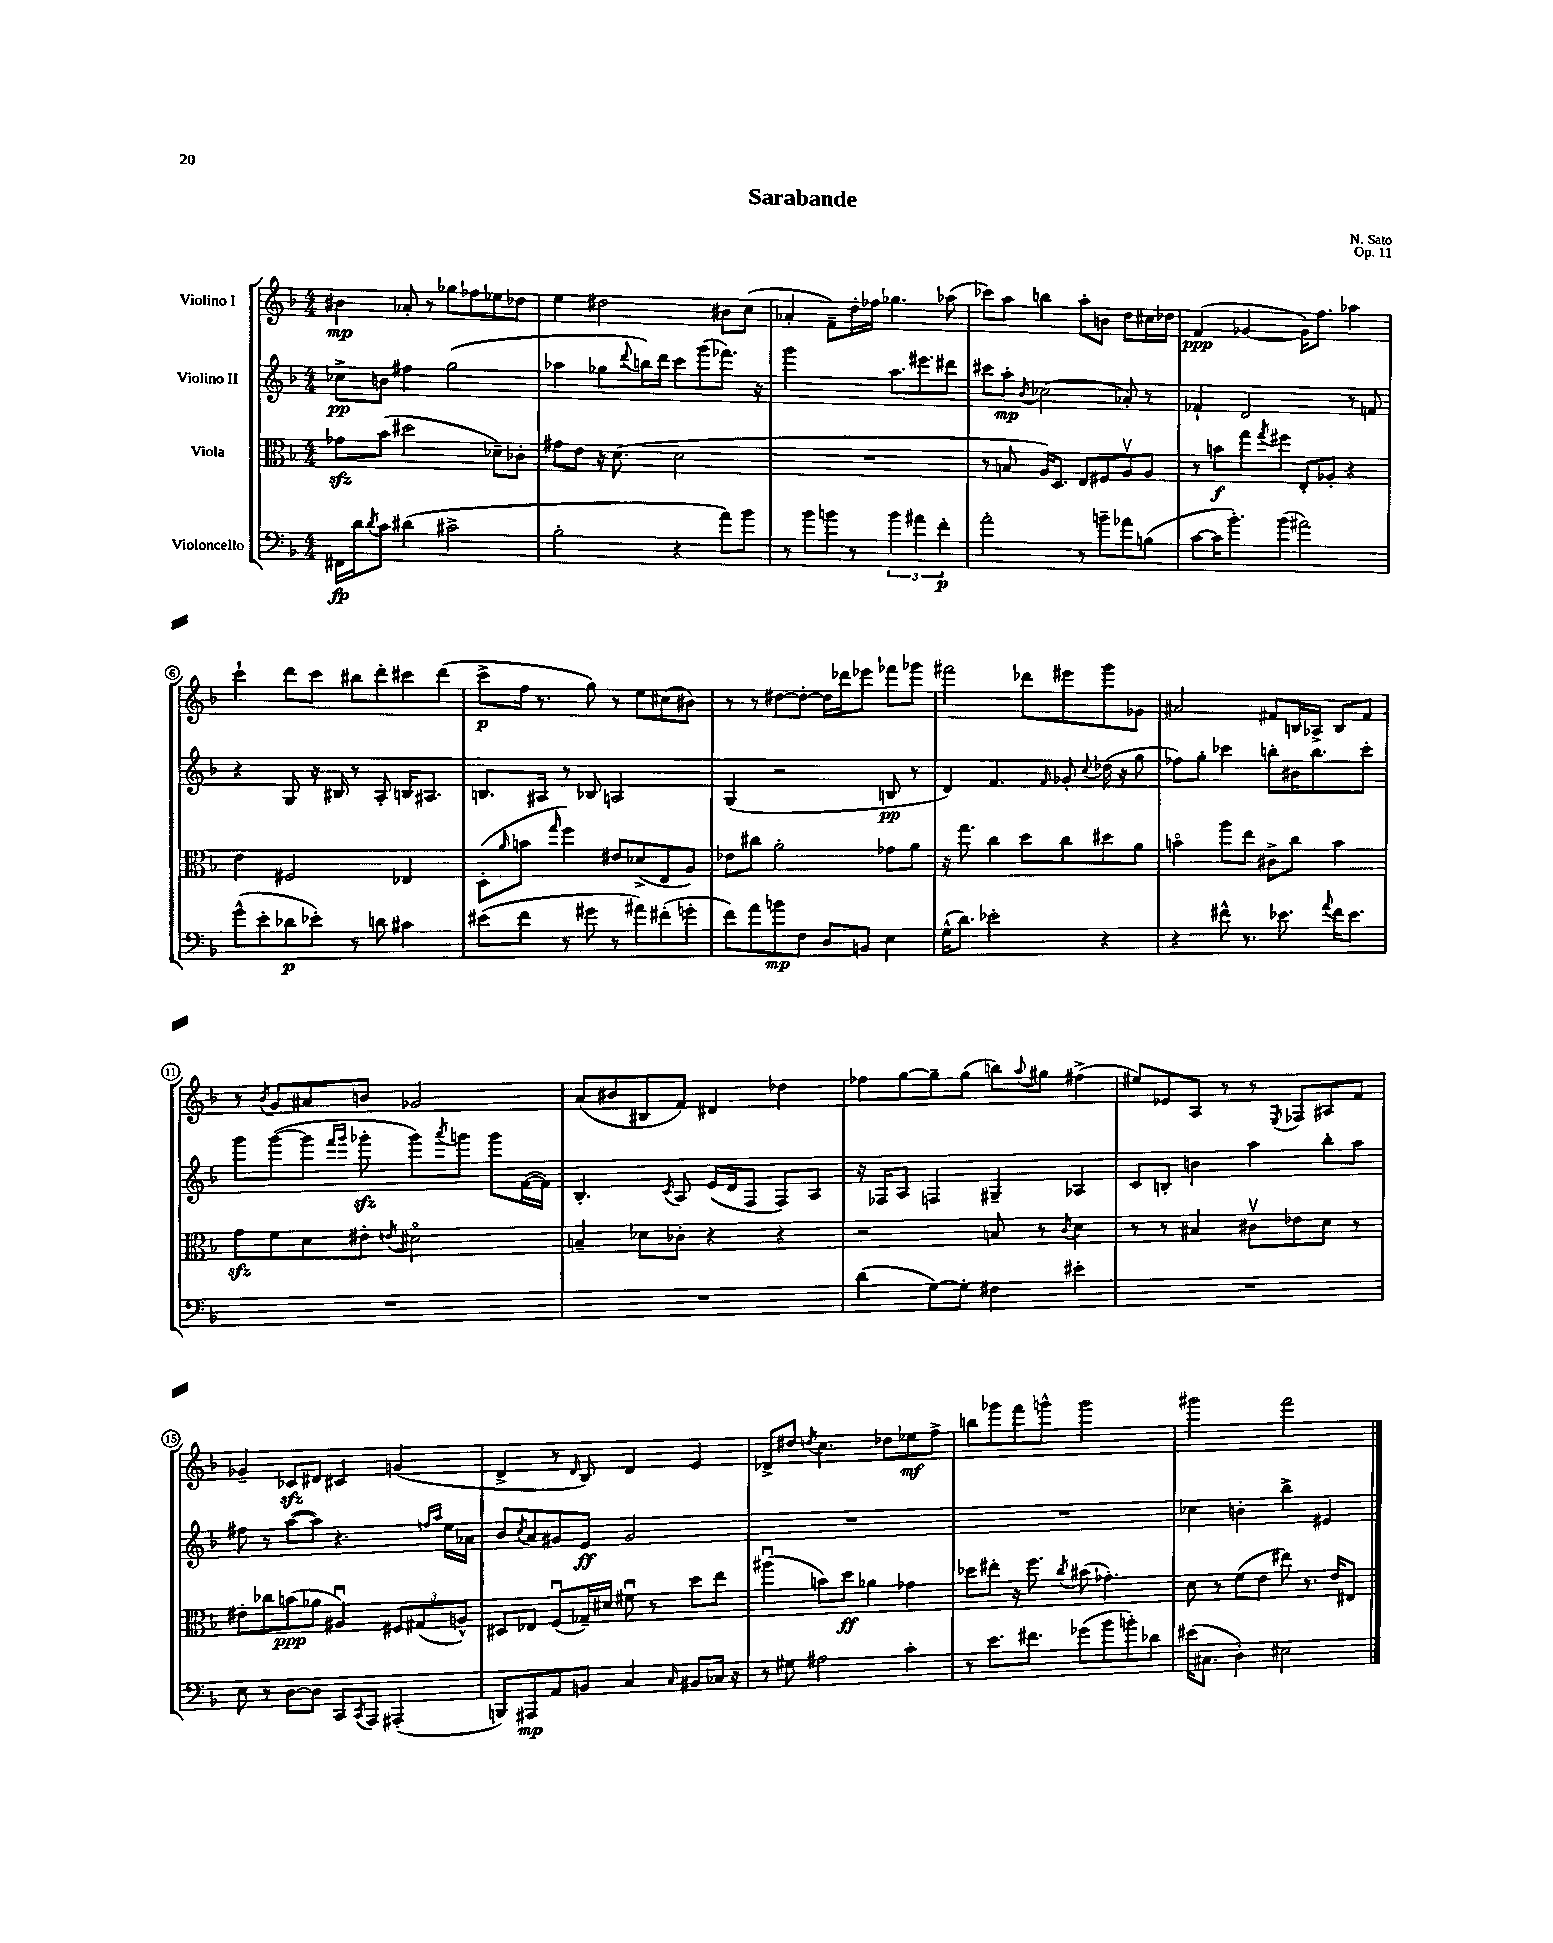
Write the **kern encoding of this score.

**kern	**kern	**kern	**kern
*staff4	*staff3	*staff2	*staff1
*clefF4	*clefC3	*clefG2	*clefG2
*k[b-]	*k[b-]	*k[b-]	*k[b-]
*M4/4	*M4/4	*M4/4	*M4/4
16FF#	8g-	8cc-^	4b#
16d	.	.	.
8qd	.	.	.
8c	(8b-	8b	.
(4d#	2dd#	4ff#	8a-'
.	.	.	8r
2c#^	.	(2gg	8gg-
.	.	.	8ff-
.	8d-~)	.	8ee-
.	8c-'	.	8dd-
=	=	=	=
2B-'	8g#	4aa-	4ee
.	8e	.	.
.	16r	8gg-	2dd#
.	(8.d	.	.
.	.	8qqddd	.
.	.	16bb)	.
.	.	16ddd	.
4r	2d	8ccc	.
.	.	(8ggg	.
8a)	.	8.fff-)	8b#
8b-	.	.	(8cc
.	.	16r	.
=	=	=	=
8r	1r	2ggg	4a-'
8b-	.	.	.
8b	.	.	8f~)
8r	.	.	16dd'
.	.	.	16ff-
6b	.	8.aa	4.gg-
6a#	.	.	.
.	.	8.eee#	.
6f'	.	.	.
.	.	8ddd#	(8aa-
=	=	=	=
2a'	8r	8ccc#	8ccc-)
.	8B	8aa'	8aa
.	.	8qb-	.
.	16A)	(2cc-	4bb
.	8.D	.	.
8r	8E	.	8aa'
8b~	8F#	.	8b
8a-	8Av	8a-')	8dd
(8B	8A	8r	16cc#
.	.	.	16dd-
=	=	=	=
[8c	8r	4f-`	(4f
16c]	8b	.	.
8.b-')	.	.	.
.	8gg	2d	[4g-
.	8qgg	.	.
(8b-	8ff#	.	.
2a#)	8E'	.	16g-])
.	.	.	8.ff
.	8A-'	.	.
.	4r	8r	4aa-
.	.	8f	.
=	=	=	=
(8g^^	4e	4r	4ccc`
8e'	.	.	.
8d-	2F#	8G	8ddd
8e-')	.	16r	8ccc
.	.	16B#	.
8r	.	8r	8bb#
8d	.	8A'	8ddd'
4c#	4E-	16B	8ccc#
.	.	8.A#	.
.	.	.	(8ddd
=	=	=	=
(8e#	(8D'	8.B	8ccc^
.	16qqa	.	.
8f	8b	.	16ff
.	.	16A#	8.r
.	16qqgg	.	.
8r	4ff)	8r	.
8g#	.	8B-	8gg)
8r	8e#	2A	8r
8a#)	(8d-^	.	8ee
(8f#'	8E	.	(8cc#
8g'	8A)	.	8b#)
=	=	=	=
8f)	8e-	(4G	8r
8a	8cc#	.	8r
8b	2a'	2r	[8dd#
8F	.	.	8dd#'_
8D	.	.	16dd#]
.	.	.	16ddd-
8BB	.	.	8eee-
4E	8g-	8B	8fff-
.	8a	8r	8ggg-
=	=	=	=
(16G^^	16r	4d)	2fff#
8.d)	8.gg	.	.
2e-'	4cc	4.f	.
.	8dd	.	8ddd-
.	.	16qqf	.
.	8cc	8g-'	8eee#
.	.	8qqcc	.
4r	8dd#	(16dd-	8ggg
.	.	16r	.
.	8a	8gg	8g-
=	=	=	=
4r	4bo	8ff-)	2a#
.	.	8gg'	.
8f#^^	8aa	4ccc-	.
8.r	8ee	.	.
.	8c#^	8bb'	8f#
8.e-	.	.	.
.	8cc	16b#	16B
.	.	8.bb	16A-^
8qqa	.	.	.
16f#	4b	.	8B
8.e-	.	.	.
.	.	8ccc-'	8f#
=	=	=	=
1r	8g	8ggg	8r
.	.	.	8qb-
.	8f	([8ggg	8g
.	8d	8ggg]	8a#
.	.	16qqfff	.
.	.	16qqggg	.
.	8e#'	8ggg-'	8b
.	8qe	.	.
.	2d#o	8ggg-)	2g-
.	.	8qaaa	.
.	.	8ggg	.
.	.	8ggg	.
.	.	([16f	.
.	.	16f])	.
=	=	=	=
1r	4B~	4.B-'	(8a
.	.	.	8b#
.	8d-	.	8B#
.	.	8qc	.
.	8c-'	8A	8f)
.	4r	(16e	4d#
.	.	16d	.
.	.	8F	.
.	4r	8F)	4dd-
.	.	8A	.
=	=	=	=
(4d	2r	16r	8ff-
.	.	16F-	.
.	.	8A	[8gg
[8G)	.	4F	8gg~]
8G']	.	.	(8gg
4F#	8B	4G#~	8bb)
.	.	.	8qqaa
.	8r	.	8gg#
.	8qc	.	.
4e#'	4d	4A-	(4ff#^
=	=	=	=
1r	8r	8c	8ee#)
.	8r	8B'	8e-
.	4B#	4b	8A
.	.	.	8r
.	8c#v	4aa	8r
.	.	.	8qE
.	8e-	.	8F-
.	8d	8bb-'	8A#
.	8r	8aa	8f
=	=	=	=
8E	8e#'	8ff#	4g-~
8r	8cc-	8r	.
[8D	(8b	([8aa	8c-
8D]	8a-	8aa])	8d#
8CC	4A#u)	4.r	4c#
8qCC	.	.	.
8AAA	.	.	.
(4AAA#'	12F#	.	(4g
.	(12G#	.	.
.	.	16qqff	.
.	.	16qqaa	.
.	.	16ee	.
.	12A^^)	.	.
.	.	16a-	.
=	=	=	=
8BBB)	8D#	8b-	4d^
.	.	8qcc	.
8AAA#	8E-	8a	.
8AA	(8Fu	8g#	8r
.	.	.	16qqd
8BB	16G-~)	8e	8B-)
.	16d#	.	.
4C	8f#u	2g#	4d
.	8r	.	.
16qqC	.	.	.
8BB#	8dd	.	4e
16C-	8ee	.	.
16r	.	.	.
=	=	=	=
8r	(4aa#u	1r	8d-^
8G#	.	.	8dd#
.	.	.	8qdd
2A#	8b)	.	4.cc
.	8dd	.	.
.	4a-	.	.
.	.	.	8dd-
4c'	4g-	.	8ee-
.	.	.	8ff^
=	=	=	=
8r	8dd-	1r	8bb
8.e	8ee#'	.	8ggg-
.	16r	.	8fff
8.f#	8.ff	.	.
.	.	.	8ggg^^
.	8qcc	.	.
(8g-	(8b#	.	2ggg
8b-	4.g-')	.	.
8b')	.	.	.
8d-	.	.	.
=	=	=	=
(16e#	8d	4cc-	2ggg#
8.C#	.	.	.
.	8r	.	.
4D')	(8f	4b'	.
.	8e	.	.
2E#	8ee#)	4bb-^	2fff
.	8.r	.	.
.	.	4e#	.
.	16e	.	.
.	8E#	.	.
==	==	==	==
*-	*-	*-	*-
